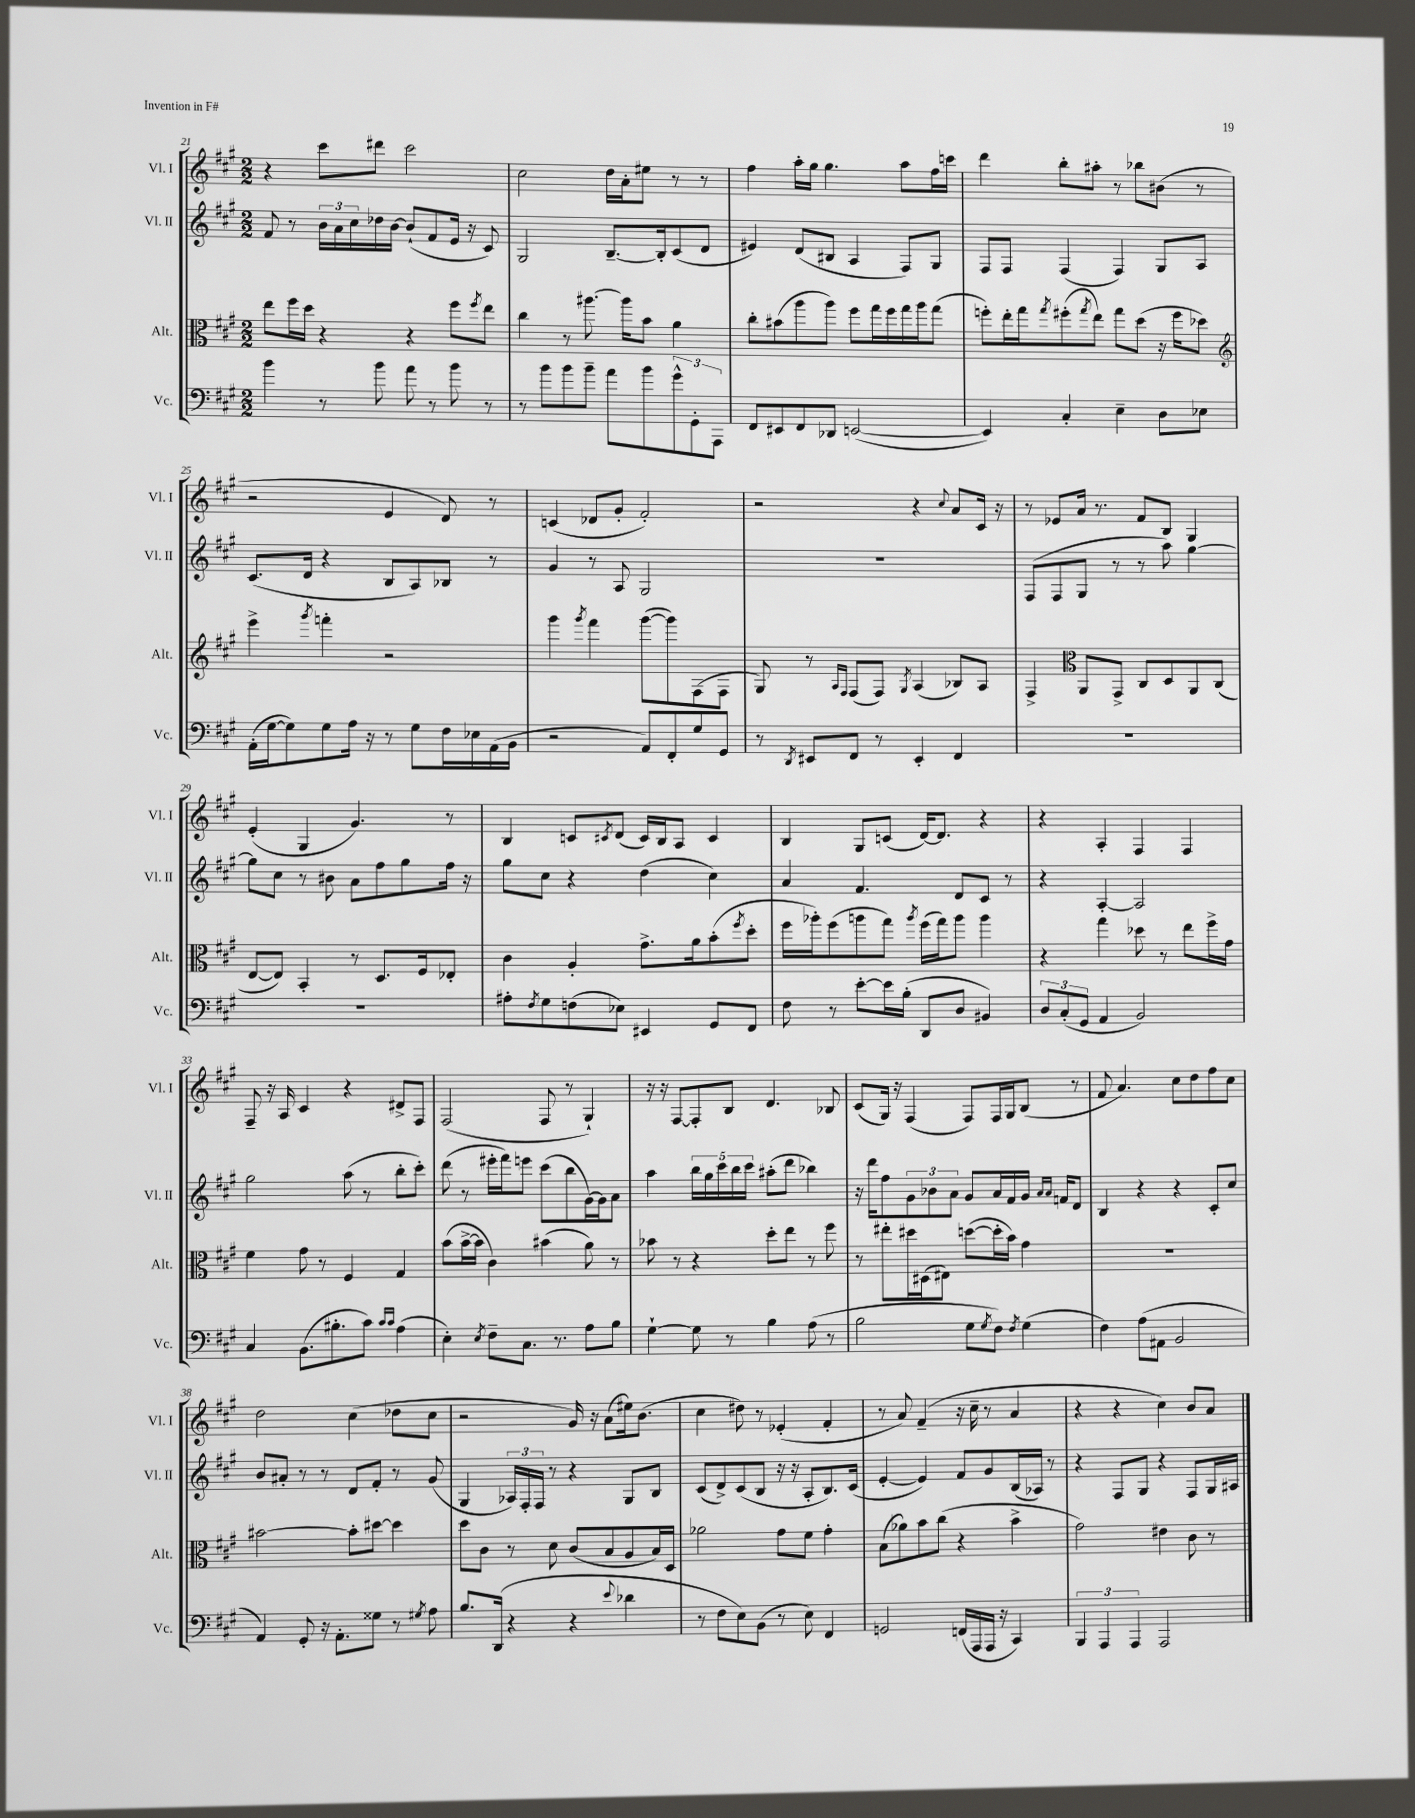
<<
\new StaffGroup <<
\new Staff = "s0" \with { instrumentName = "Vl. I" shortInstrumentName = "Vl. I" } {
    \clef treble \key a \major \numericTimeSignature \time 2/2
    r4 cis'''8 dis'''8 cis'''2 |
    cis''2 d''16 a'16-. eis''8 r8 r8 |
    fis''4 a''16-. gis''16 gis''4. a''8 fis''16 c'''16 |
    d'''4 b''8-. ais''8-. r8 bes''8 bis'8( r8 |
    r2 e'4 d'8) r8 |
    c'4( des'8 gis'8-. fis'2-.) |
    r2 r4 \appoggiatura { cis''8 } a'8 cis'16 r16 |
    r8 ees'8 a'16 r8. fis'8 b8 gis4 |
    e'4-.( gis4 gis'4.) r8 |
    b4 c'8 \acciaccatura { cis'8 } d'8( cis'16) b16 a8 cis'4 |
    b4 gis8 c'8( d'16~) d'8. r4 |
    r4 a4-. fis4 fis4 |
    fis8-- r16 a16 cis'4 r4 dis'8-> fis8 |
    fis2( fis8 r8 gis4-!) |
    r16 r16 fis8~ fis8-. b8 d'4. bes8 |
    cis'8( gis16) r16 fis4( fis8) fis16 gis16 b8( r8 |
    fis'8 a'4.) cis''8 d''8 fis''8 cis''8 |
    d''2 cis''4( des''8 cis''8 |
    r2 gis'16) r16 a'8( eis''16) b'8.( |
    cis''4 dis''8) r8 ees'4-.( fis'4-. |
    r8 a'8) fis'4--( r16 cis''16-- r8 a'4 |
    r4 r4 cis''4) b'8 a'8 \bar "|." |
}
\new Staff = "s1" \with { instrumentName = "Vl. II" shortInstrumentName = "Vl. II" } {
    \clef treble \key a \major \numericTimeSignature \time 2/2
    fis'8 r8 \tuplet 3/2 { b'16 a'16 cis''16 } des''16 b'16~ b'8-!( fis'8 e'16 r16 cis'8) |
    gis2 b8.~-- b16-. cis'8( d'8 |
    eis'4) d'8( bis8 a4 fis8) gis8 |
    fis8 fis8 fis4( fis4) gis8 a8 |
    cis'8.( d'16 r4 b8 a8) bes8 r8 |
    gis'4 r8 a8 gis2 |
    R1 |
    fis8( fis8 gis8 r8 r8 a''8) gis''4~ |
    gis''8 cis''8 r8 bis'8 a'8 fis''8 gis''8 fis''16 r16 |
    gis''8 cis''8 r4 d''4( cis''4) |
    a'4 fis'4. d'8 cis'8 r8 |
    r4 a4~-. a2 |
    gis''2 a''8( r8 b''8-. cis'''8-.) |
    d'''8( r8 eis'''16-. fis'''16) e'''8 cis'''8( b''8 gis'16~) gis'16 a'8 |
    a''4 \tuplet 5/4 { b''16 gis''16 cis'''16 b''16 cis'''16 } ais''8-.( d'''8 bes''4) |
    r16 d'''16 fis''8 \tuplet 3/2 { gis'8 bes'8 a'8 } gis'8 a'16 fis'16 gis'16 \grace { a'16 a'16 } f'16 d'8 |
    b4 r4 r4 cis'8-. cis''8 |
    b'8 ais'8-. r8 r8 d'8 fis'8-. r8 gis'8( |
    gis4 \tuplet 3/2 { aes16) fis16-. fis16 } r8 r4 gis8 b8 |
    cis'8( d'8->) cis'8( b8 r16 r16 a8-. b8.) cis'16( |
    e'4~-. e'4) fis'8 gis'8 b16( aes16) r8 |
    r4 fis8 gis8 r4 fis8 gis16 ais16 \bar "|." |
}
\new Staff = "s2" \with { instrumentName = "Alt." shortInstrumentName = "Alt." } {
    \clef alto \key a \major \numericTimeSignature \time 2/2
    e''8 fis''16 d''16 r4 r4 fis''8 \acciaccatura { fis''8 } e''8 |
    cis''4 r8 ais''8.~ ais''16 b'8 a'4 |
    cis''8-. bis'8( a''8 a''8) fis''8 gis''16 fis''16 gis''16 a''16 gis''8( |
    f''8-.) e''16-. gis''16 \acciaccatura { gis''8 } fis''8-.( \acciaccatura { gis''8 } e''8) gis''8 d''8( r16 fis''16 des''8) |
    \clef treble e'''4-> \acciaccatura { gis'''8 } f'''4-. r2 |
    gis'''4 \acciaccatura { gis'''8 } fis'''4 gis'''8~( gis'''8) fis8( fis8 |
    gis8) r8 \grace { a16 fis16 } fis8( fis8) \acciaccatura { gis8 } a4( bes8) a8 |
    fis4-> \clef alto a,8 gis,8-> cis8 d8 a,8 cis8( |
    e8~ e8) b,4-. r8 d8. fis16 ees8-. |
    cis'4 a4-. gis'8.-> a'16 b'8-.( \acciaccatura { fis''8 } d''8-. |
    fis''16 aes''16-.) fis''8( a''8 gis''8) \acciaccatura { a''8 } fis''16( gis''16) a''8 a''4 |
    r4 gis''4 des''8 r8 e''8 fis''16-> gis'16 |
    fis'4 gis'8 r8 fis4 gis4 |
    b'8( b'16~-> b'16 cis'4) bis'4( a'8) r8 |
    bes'8 r8 r4 d''8-. e''8 r8 fis''8 |
    r8 eis''8-. dis''16 dis16( eis8) d''8~( d''16-. b'16) gis'4 |
    R1 |
    bis'2~ bis'8-. dis''8~ dis''4 |
    d''8 cis'8 r8 d'8 cis'8( b8 a8 b16) d16 |
    aes'2 gis'8 fis'8 gis'4-. |
    b8( aes'8) b'8 cis''8( r4 b'4-> |
    gis'2) eis'4 cis'8 r8 \bar "|." |
}
\new Staff = "s3" \with { instrumentName = "Vc." shortInstrumentName = "Vc." } {
    \clef bass \key a \major \numericTimeSignature \time 2/2
    b'4 r8 b'8 a'8 r8 b'8 r8 |
    r8 b'8 b'8 b'8-- a'8 b'8 \tuplet 3/2 { gis'8-^ gis,8-. a,,8 } |
    fis,8 eis,8 fis,8 des,8 e,2~( |
    e,4) cis4-. e4-- d8 ees8 |
    a,16-.( gis16~ gis8) gis8 a16 r16 r8 gis8 fis16 ees16 a,16( b,16 |
    r2 a,8) fis,8-. gis8 gis,8 |
    r8 \acciaccatura { d,8 } eis,8 fis,8 r8 eis,4-. fis,4 |
    R1 |
    R1 |
    ais8-. \acciaccatura { fis8 } gis8 f8( ees8) eis,4 gis,8 fis,8 |
    fis8 r8 e'8~-. e'16 b16-.( d,8 d8 bis,4) |
    \tuplet 3/2 { d8 cis8-.( gis,8 } a,4 b,2) |
    cis4 b,8.( bis8.-. cis'8) \grace { cis'16 cis'16 } a4( |
    e4-.) \acciaccatura { e8 } fis8-- cis8. r8. a8 b8 |
    gis4~-! gis8 r8 b4 a8( r8 |
    b2 gis8 \acciaccatura { gis8 } fis8) \acciaccatura { fis8 } gis4( |
    fis4) a8( ais,8 b,2 |
    a,4) gis,8-. r16 a,8.-. gisis8 r8 \acciaccatura { gis8 } a8 |
    b8. d,16( r4 r4 \appoggiatura { e'8 } des'4 |
    r8 fis8 e8) b,8( r8 e8) fis,4 |
    g,2 f,16( a,,16 a,,16 r16 cis,4) |
    \tuplet 3/2 { b,,4 a,,4 a,,4 } a,,2 \bar "|." |
}
>>
>>
\layout { \context { \Score currentBarNumber = #21 } }
